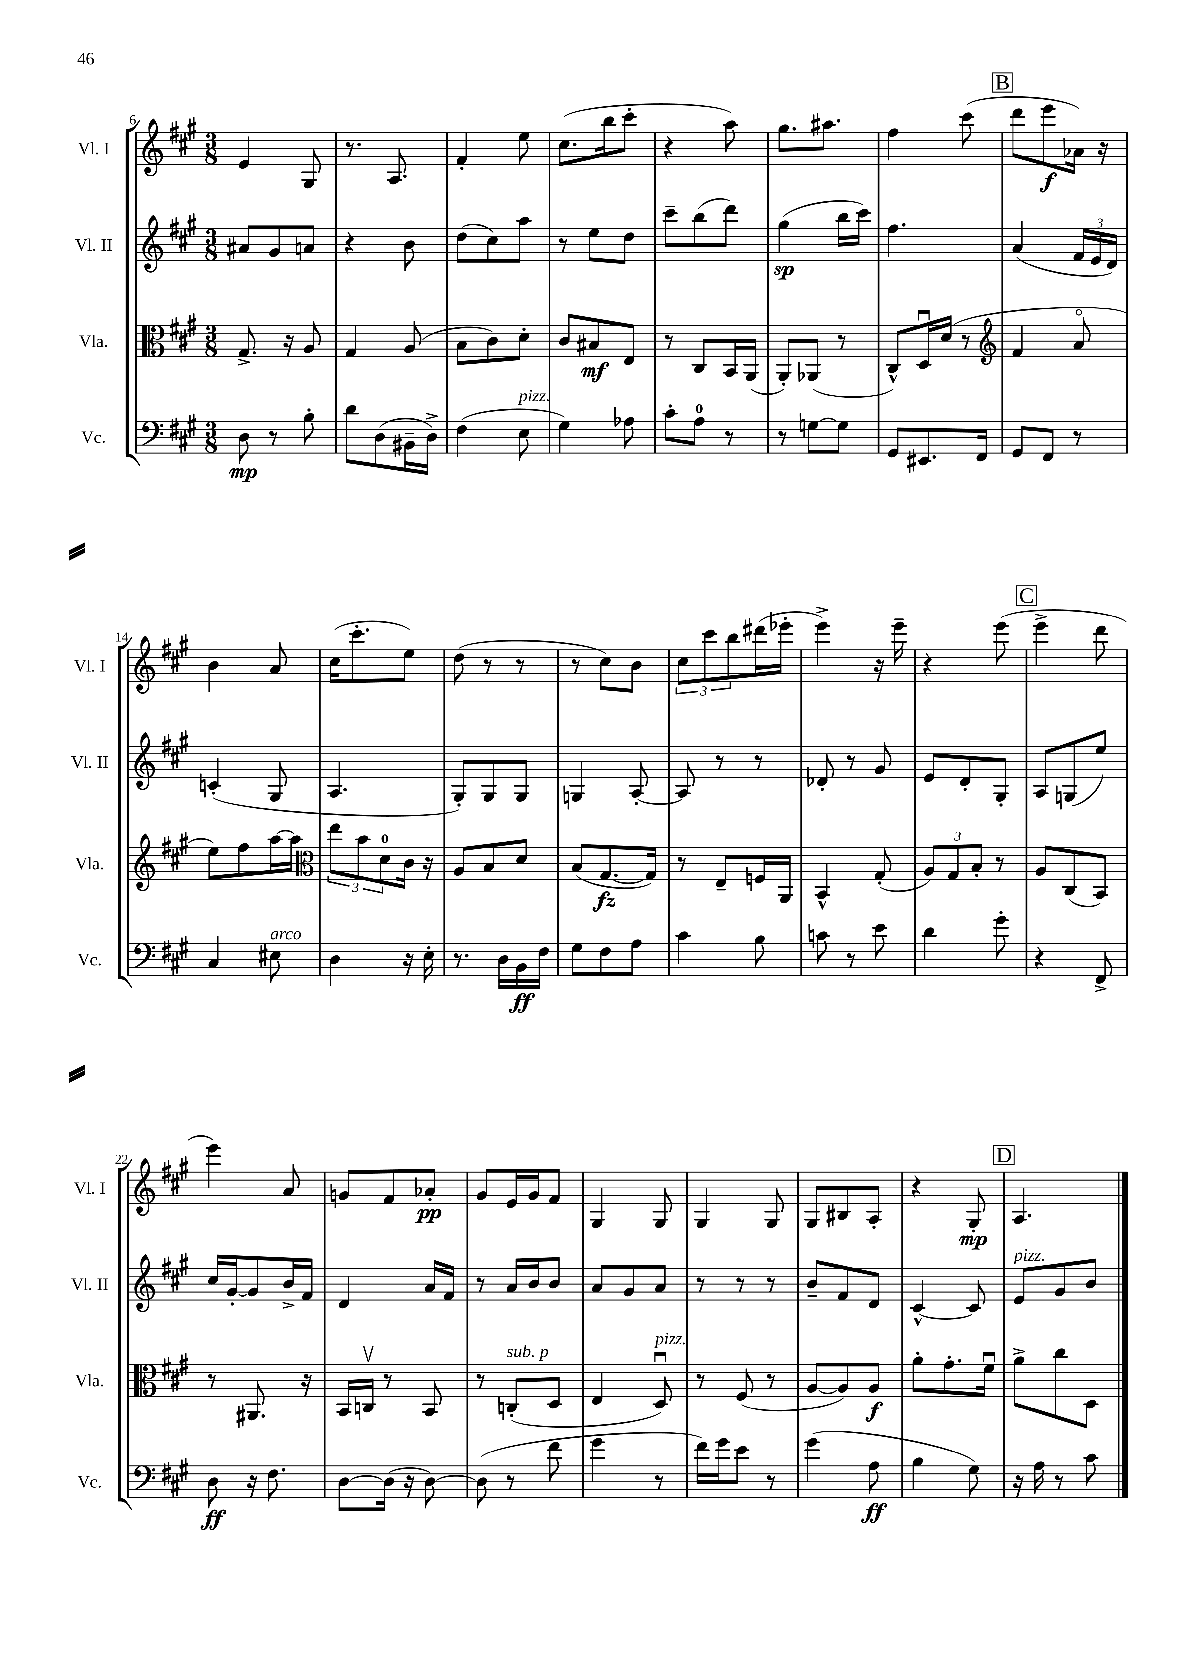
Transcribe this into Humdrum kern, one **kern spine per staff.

**kern	**kern	**kern	**kern
*staff4	*staff3	*staff2	*staff1
*clefF4	*clefC3	*clefG2	*clefG2
*k[f#c#g#]	*k[f#c#g#]	*k[f#c#g#]	*k[f#c#g#]
*M3/8	*M3/8	*M3/8	*M3/8
8D	8.G#^	8a#	4e
8r	.	8g#	.
.	16r	.	.
8B'	8A	8a	8G#
=	=	=	=
8d	4G#	4r	8.r
(8D	.	.	.
.	.	.	8.A
16BB#~	(8A	8b	.
16D^)	.	.	.
=	=	=	=
(4F#	8B	(8dd	4f#'
.	8c#)	8cc#)	.
8E	8d'	8aa	8ee
=	=	=	=
4G#)	8c#	8r	(8.cc#
.	8B#	8ee	.
.	.	.	16bb
8A-	8E	8dd	8ccc#'
=	=	=	=
8c#'	8r	8ccc#~	4r
8A	8C#	(8bb	.
8r	16BB	8ddd)	8aa)
.	(16AA	.	.
=	=	=	=
8r	8AA')	(4gg#	8.gg#
[8G	(8AA-	.	.
.	.	.	8.aa#
8G]	8r	16bb	.
.	.	16ccc#)	.
=	=	=	=
8GG#	8C#^^)	4.ff#	4ff#
8.EE#	16Du	.	.
.	(16d	.	.
.	8r	.	(8ccc#
16FF#	.	.	.
=	=	=	=
*	*clefG2	*	*
8GG#	4f#	(4a	8ddd
8FF#	.	.	8eee
8r	8ao	24f#	16a-)
.	.	24e	.
.	.	.	16r
.	.	24d)	.
=	=	=	=
4C#	8ee)	(4c'	4b
.	8ff#	.	.
8E#	[16aa	8G#	8a
.	16aa]	.	.
=	=	=	=
*	*clefC3	*	*
4D	12ee	4.A	(16cc#
.	.	.	8.ccc#'
.	12b	.	.
.	12d	.	.
16r	16c#	.	8ee)
16E'	16r	.	.
=	=	=	=
8.r	8A	8G#')	(8dd
.	8B	8G#	8r
16D	.	.	.
16BB	8d	8G#	8r
16F#	.	.	.
=	=	=	=
8G#	(8B	4G	8r
8F#	[8.G#	.	8cc#)
8A	.	[8A'	8b
.	16G#])	.	.
=	=	=	=
4c#	8r	8A]	12cc#
.	.	.	12ccc#
.	8E~	8r	.
.	.	.	12bb
8B	16F	8r	(16ddd#
.	16AA	.	16eee-'
=	=	=	=
8c	4BB^^	8d-'	4eee^)
8r	.	8r	.
8e	(8G#'	8g#	16r
.	.	.	16eee~
=	=	=	=
4d	12A)	8e	4r
.	12G#	.	.
.	.	8d'	.
.	12B'	.	.
8g#'	8r	8G#'	(8eee
=	=	=	=
4r	8A	8A	4eee^
.	(8C#	(8G	.
8FF#^	8BB)	8ee)	8ddd
=	=	=	=
8D	8r	16cc#	4eee)
.	.	[16g#'	.
16r	8.AA#	8g#]	.
8.F#	.	.	.
.	.	16b^	8a
.	16r	16f#	.
=	=	=	=
[8D	16BB	4d	8g
.	16Cv	.	.
(16D]	8r	.	8f#
16r	.	.	.
[8D)	8BB	16a	8a-'
.	.	16f#	.
=	=	=	=
(8D]	8r	8r	8g#
8r	(8C'	16a	16e
.	.	16b	16g#
8f#	8D	8b	8f#
=	=	=	=
4g#	4E	8a	4G#
.	.	8g#	.
8r	8Du)	8a	8G#
=	=	=	=
16f#)	8r	8r	4G#
16g#	.	.	.
8e	(8F#	8r	.
8r	8r	8r	8G#
=	=	=	=
(4g#	[8A	8b~	8G#
.	8A])	8f#	8B#
8A	8A	8d	8A'
=	=	=	=
4B	8a'	[4c#^^	4r
.	8.g#'	.	.
8G#)	.	8c#]	8G#'
.	16f#u	.	.
=	=	=	=
16r	8a^	8e	4.A
16A	.	.	.
8r	8cc#	8g#	.
8c#	8D	8b	.
==	==	==	==
*-	*-	*-	*-
